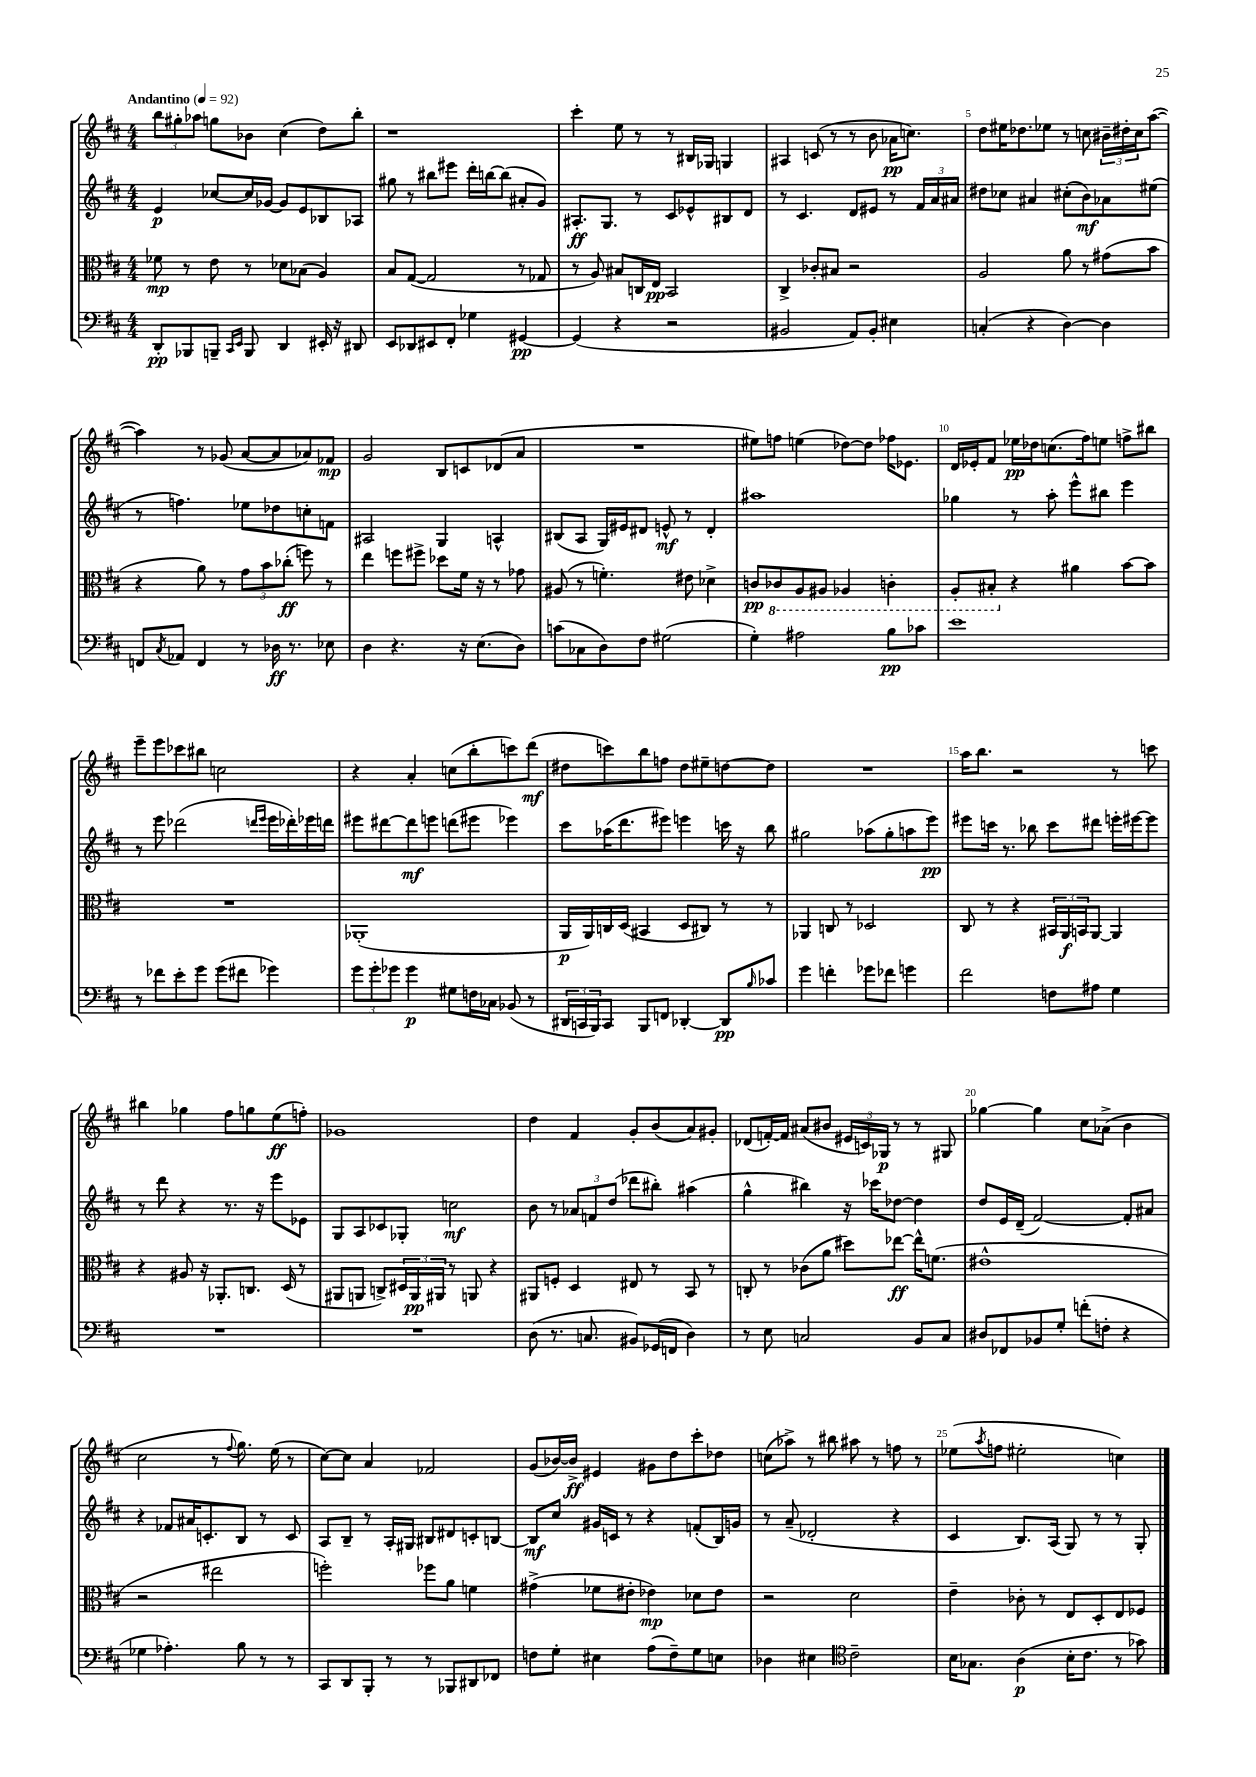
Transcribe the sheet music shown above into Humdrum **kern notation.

**kern	**kern	**kern	**kern
*staff4	*staff3	*staff2	*staff1
*clefF4	*clefC3	*clefG2	*clefG2
*k[f#c#]	*k[f#c#]	*k[f#c#]	*k[f#c#]
*M4/4	*M4/4	*M4/4	*M4/4
*MM92	*MM92	*MM92	*MM92
8DD'	8f-	4e	12bb
.	.	.	12gg#'
8BBB-	8r	.	.
.	.	.	12aa-
8BBB~	8e	[8cc-	8gg
16qqCC#	.	.	.
16qqEE	.	.	.
8BBB	8r	16cc-]	8b-
.	.	[16g-	.
4DD	8d-	8g-]	(4cc#
.	(8B-	8e	.
16EE#'	4A)	8B-	8dd)
16r	.	.	.
8DD#	.	8A-	8bb'
=	=	=	=
8EE	8B	8gg#	1r
8DD-	([8G	8r	.
8EE#	2G]	8bb#	.
8FF#'	.	8eee#	.
4G-	.	16ddd'	.
.	.	[16bb	.
.	.	(8bb]	.
[4GG#	8r	8a#'	.
.	8G-	8g)	.
=	=	=	=
(4GG#]	8r	8.A#'	4ccc#'
.	8A)	.	.
.	.	8.G	.
4r	8B#	.	8ee
.	16C	8r	8r
.	16E	.	.
2r	2BB	8c#	8r
.	.	8e-^^	16B#
.	.	.	16G-
.	.	8B#	4G
.	.	8d	.
=	=	=	=
2BB#	4C#^	8r	4A#
.	.	4.c#	.
.	8c-'	.	(8c
.	8B#	.	8r
8AA)	2r	8d	8r
8BB#'	.	8e#	8b
4E#	.	8r	16a-
.	.	.	8.cc)
.	.	24f#	.
.	.	24a	.
.	.	24a#	.
=	=	=	=
(4C'	2A	8dd#	8dd
.	.	8cc-	16ee#
.	.	.	8.dd-
4r	.	4a#	.
.	.	.	8ee-
[4D)	8a	(8cc#'	8r
.	8r	8b)	8cc
4D]	(8g#	8a-	24b#~
.	.	.	24dd#'
.	.	.	24cc
.	8b	(8ee#	([8aa
=	=	=	=
8FF	4r	8r	4aa])
8qC#	.	.	.
8AA-	.	4.ff)	.
4FF	8a)	.	8r
.	8r	.	(8g-
8r	12g	8ee-	[8a
.	12b	.	.
16D-	.	8dd-	8a]
.	(12cc-'	.	.
8.r	.	.	.
.	8ff)	8cc'	8a-)
8E-	8r	8f	8f-
=	=	=	=
4D	4ee	2A#	2g
4.r	8ff	.	.
.	8ff#^	.	.
.	8dd-	4G	8B
16r	16f#	.	8c
(8.E	16r	.	.
.	8r	4A^^	(8d-
8D)	8g-	.	8a
=	=	=	=
(8c	(8A#	(8B#	1r
8C-	8r	8A	.
8D)	4.f')	16G)	.
.	.	16e#	.
8F#	.	8d#	.
(2G#	.	8e^^	.
.	8e#	8r	.
.	4d-^	4d#'	.
=	=	=	=
4G')	8c	1aa#	8ee#)
.	8C-	.	8ff
2A#	8AA	.	(4ee
.	8AA#	.	.
.	4AA-	.	[8dd-)
.	.	.	8dd-]
8B	4C'	.	16ff-
.	.	.	8.e-
8c-	.	.	.
=	=	=	=
1e	8AA'	4gg-	16d
.	.	.	16e-'
.	8BB#'	.	8f#
.	4r	8r	16ee-
.	.	.	16dd-
.	.	8aa'	(8.cc
.	4a#	8eee^^	.
.	.	.	16ff#)
.	.	8bb#	8ee
.	[8b	4eee	8ff^
.	8b]	.	8bb#
=	=	=	=
8r	1r	8r	8eee~
8f-	.	8eee	8eee
8e'	.	(2ddd-	8ccc-
8g	.	.	8bb#
(8g	.	.	2cc
8f#	.	.	.
.	.	16qqddd	.
.	.	16qqeee	.
4g-)	.	16eee	.
.	.	16ddd-')	.
.	.	16eee-	.
.	.	16ddd	.
=	=	=	=
12g	(1AA-'	8eee#	4r
12g'	.	.	.
.	.	[8ddd#	.
12g-	.	.	.
4g-	.	8ddd#]	4a'
.	.	8eee	.
8G#	.	(8ddd	(8cc
16F	.	8eee#	8bb'
16C-	.	.	.
(8BB-	.	4eee-)	8ccc)
8r	.	.	(8ddd
=	=	=	=
24DD#	16AA	8ccc#	8dd#
24CC	.	.	.
.	16AA)	.	.
24BBB)	.	.	.
8CC	16C	(16aa-	8ccc)
.	(16D	8.ddd	.
8BBB	4BB#	.	8bb
8FF	.	8eee#)	8ff
[4DD-'	8D	4eee	8dd#
.	8C#)	.	8ee#~
8DD-]	8r	16ccc	[8dd
.	.	16r	.
16qqB	.	.	.
8c-	8r	8bb	8dd]
=	=	=	=
4g	4AA-	2gg#	1r
4f'	8C	.	.
.	8r	.	.
8g-	2D-	(8aa-	.
8f-	.	8gg#'	.
4g	.	8aa	.
.	.	8eee)	.
=	=	=	=
2f#	8C#	8eee#	16aa
.	.	.	8.bb
.	8r	16ccc	.
.	.	8.r	.
.	4r	.	2r
.	.	8bb-	.
8F	24BB#	8ccc	.
.	24AA	.	.
.	24BB	.	.
8A#	[8AA	8ddd#	.
4G	4AA]	16eee'	8r
.	.	[16eee#	.
.	.	8eee#]	8ccc
=	=	=	=
1r	4r	8r	4bb#
.	.	8ddd	.
.	8A#	4r	4gg-
.	16r	.	.
.	8.AA-'	.	.
.	.	8.r	8ff#
.	8.C	.	8gg
.	.	16r	.
.	.	8eee	(8ee
.	(16D	.	.
.	8r	8e-	8ff')
=	=	=	=
1r	8AA#	8G	1g-
.	8AA	8A	.
.	8C^)	8c-	.
.	24D#	8G-'	.
.	24AA	.	.
.	24AA#	.	.
.	8r	2cc	.
.	8AA	.	.
.	4r	.	.
=	=	=	=
(8D	8AA#	8b	4dd
8.r	8F'	8r	.
.	4D	12a-	4f#
8.C	.	.	.
.	.	12f	.
.	.	(12dd	.
8BB#)	8E#	8ddd-	8g'
(16GG-	8r	8bb#')	(8b
16FF	.	.	.
4D)	8BB	(4aa#	8a)
.	8r	.	8g#'
=	=	=	=
8r	8C'	4gg^^	(8d-
8E	8r	.	[16f')
.	.	.	16f]
2C	(8c-	4bb#)	(8a#
.	8a	.	8b#
.	8dd#)	16r	24e#
.	.	.	24c)
.	.	16ccc-	.
.	.	.	24G-
.	[8ee-	[8dd-	8r
8BB	16ee-^^]	4dd-]	8r
.	(8.f	.	.
8C	.	.	8G#
=	=	=	=
8D#	1e#^^	8dd	[4gg-
8FF-	.	16e	.
.	.	(16d~	.
8BB-	.	[2f#)	4gg-]
8G'	.	.	.
(8f'	.	.	8cc#
8F'	.	.	(8a-^
4r	.	8f#']	4b
.	.	8a#	.
=	=	=	=
4G-	2r	4r	2cc#
4.A-')	.	8f-	.
.	.	16a#	.
.	.	8.c'	.
.	2ee#	.	8r
.	.	.	8qqff#
8B	.	8B	8.gg)
8r	.	8r	.
.	.	.	(16ee
8r	.	8c	8r
=	=	=	=
8CC#	2ff')	8A	[8cc#)
8DD	.	8B~	8cc#]
8BBB'	.	8r	4a
8r	.	16A'	.
.	.	16G#	.
8r	8ff-	8B#	2f-
8BBB-	8a	8d#	.
8DD#	4f	8c'	.
8FF-	.	[8B	.
=	=	=	=
8F	(4g#^	8B]	(8g
8G'	.	8cc#	[16b-)
.	.	.	16b-^]
4E#	8f-	16g#	4e#
.	.	16c	.
.	8e#'	8r	.
(8A	4e-)	4r	8g#
8F~)	.	.	8dd
8G	8d-	(8f'	8ccc#'
8E	8e-	16B)	8dd-
.	.	16g	.
=	=	=	=
4D-	2r	8r	(8cc
.	.	(8a~	8aa-^)
4E#	.	2d-'	8r
.	.	.	8bb#
*clefC4	*	*	*
2c#~	2d	.	8aa#
.	.	.	8r
.	.	4r	8ff
.	.	.	8r
=	=	=	=
16B	4e~	4c#	(8ee-
8.G-	.	.	.
.	.	.	8qaa
.	.	.	8ff
(4A	8c-'	8.B)	2ee#'
.	8r	.	.
.	.	(16A	.
16B'	8E	8G)	.
8.c#	.	.	.
.	8D'	8r	.
8r	8E	8r	4cc)
8g-)	8F-	8G'	.
==	==	==	==
*-	*-	*-	*-
